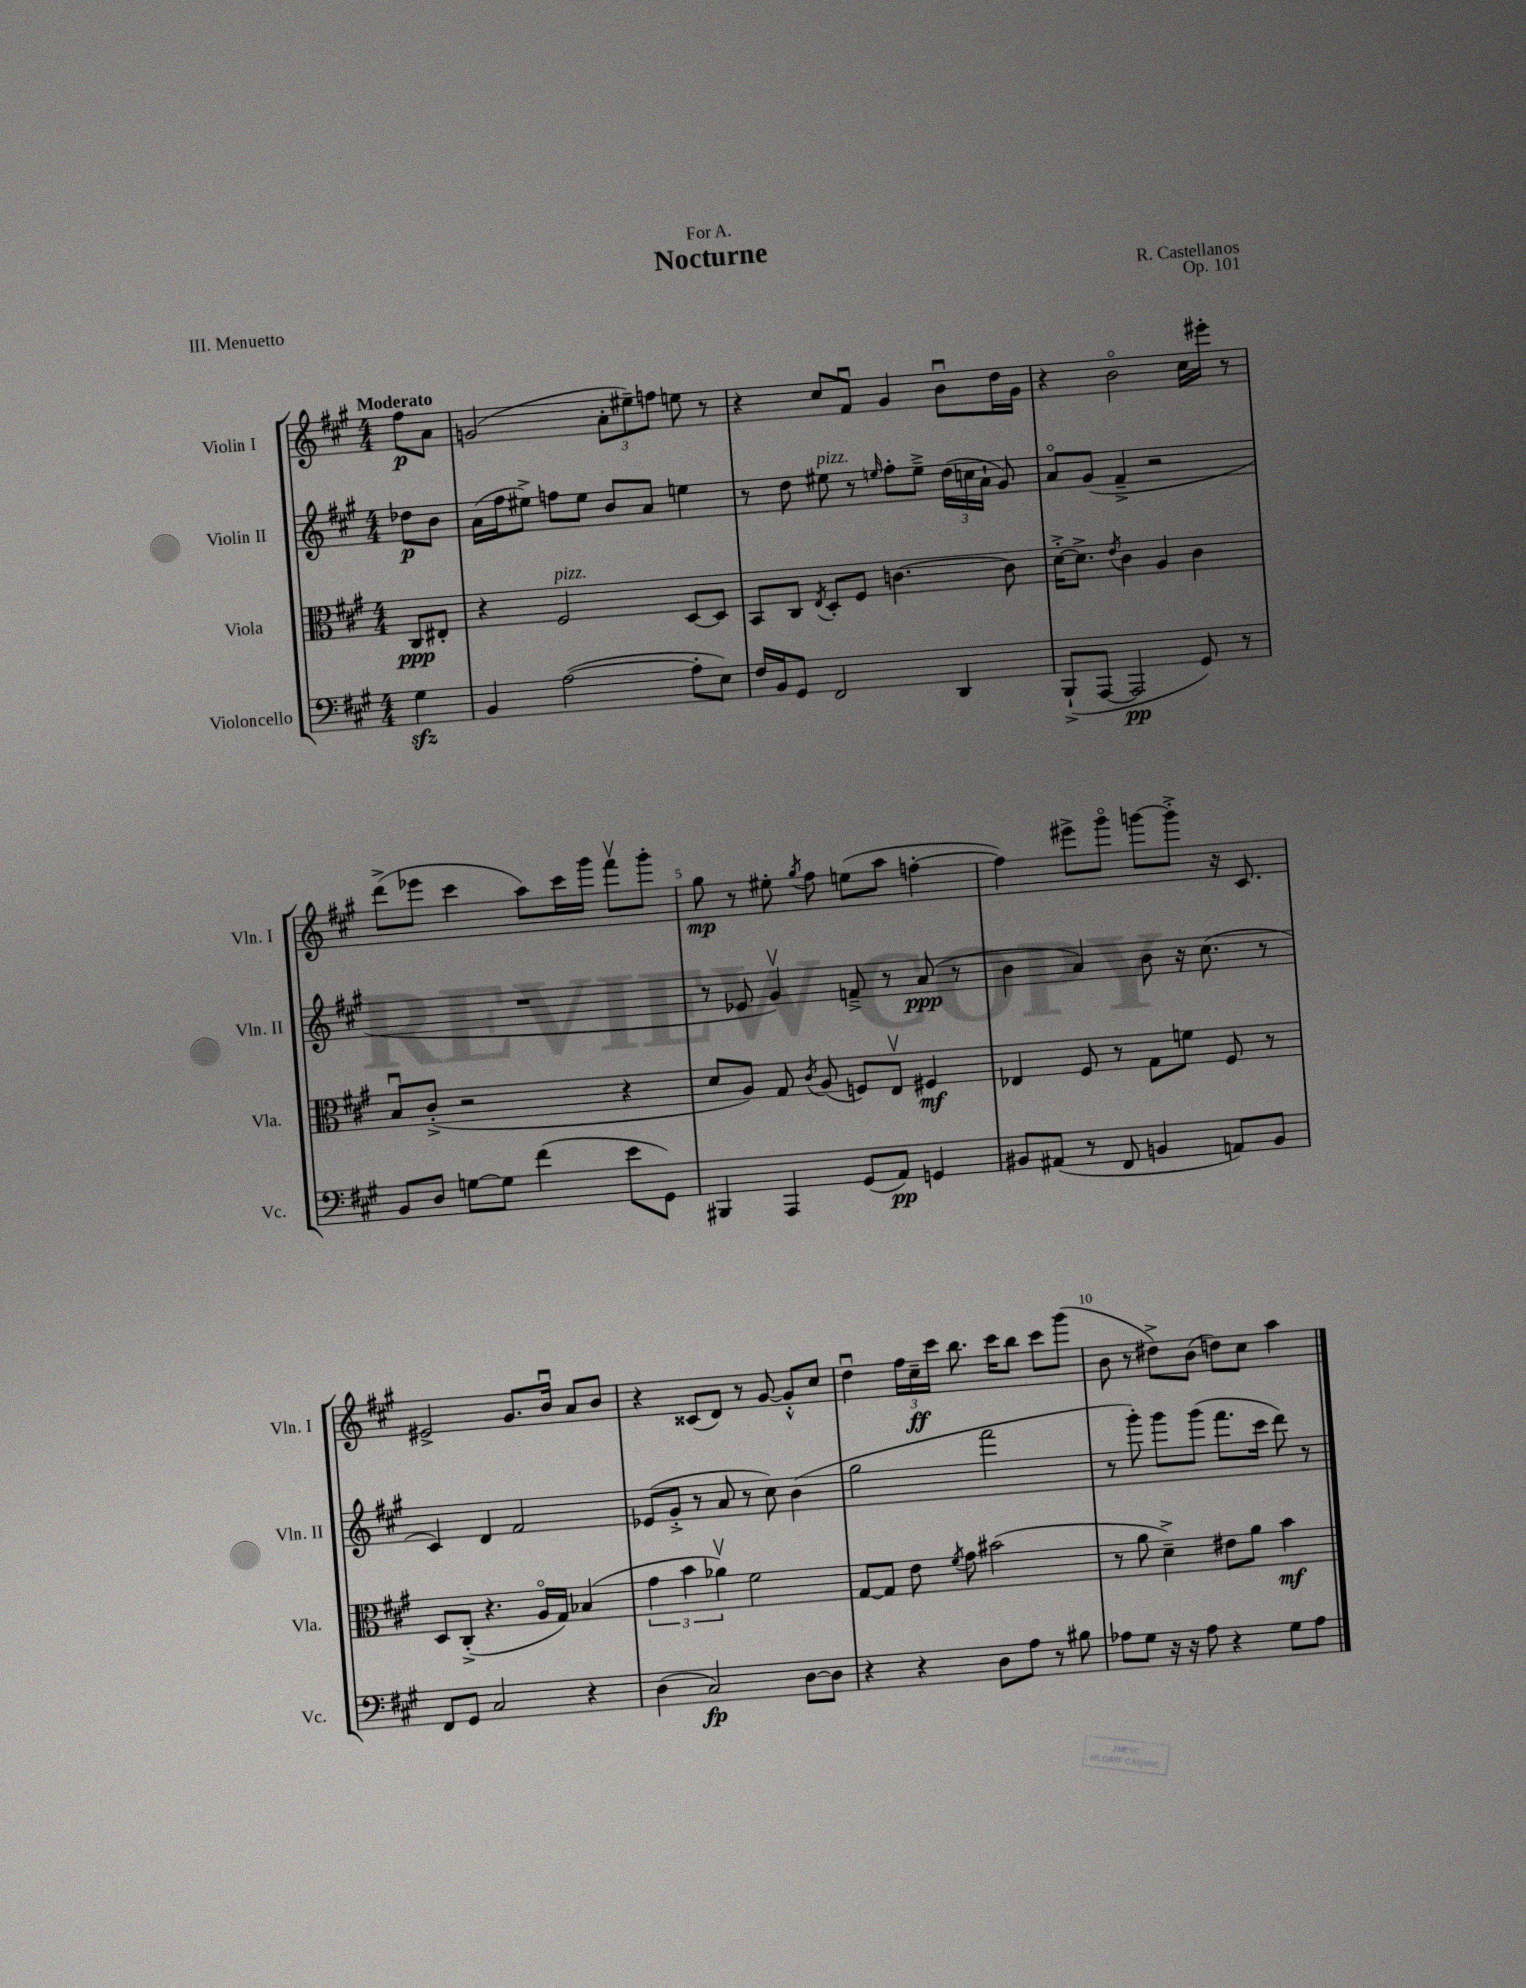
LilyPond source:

\header { title = "Nocturne" composer = "R. Castellanos" dedication = "For A." opus = "Op. 101" piece = "III. Menuetto" }
<<
\new StaffGroup <<
\new Staff = "s0" \with { instrumentName = "Violin I" shortInstrumentName = "Vln. I" } {
    \clef treble \key a \major \numericTimeSignature \time 4/4 \partial 4 \tempo "Moderato"
    \autoBeamOff fis''8[\p a'8] |
    g'2( \tuplet 3/2 { a'8[-. eis''8--) f''8] } e''8 r8 |
    r4 cis''8[ fis'8]\downbow gis'4 b'8[\downbow d''16 gis'16] |
    r4 b'2\flageolet cis''16[ eis'''16]-. r8 |
    d'''8[->( ees'''8] cis'''4 a''8[) cis'''16 gis'''16] fis'''8[\upbow gis'''8]-. |
    gis''8\mp r8 eis''8-. \acciaccatura { gis''8 } fis''8 e''8[( a''8] f''4~-. |
    f''4) eis'''8[-> gis'''8]\flageolet g'''8[~ g'''8]-.-> r16 cis'8. |
    eis'2-> gis'8.[ b'16]\downbow a'8[ b'8] |
    r4 cisis'8[( d'8]) r8 gis'8~ gis'8[-.-^ cis''8] |
    d''4\downbow \tuplet 3/2 { fis''16[ cis''16--\ff cis'''16] } b''8. cis'''16[ b''8] cis'''8[ gis'''8]( |
    b'8 r8 dis''8[->) b'8]( d''8[) cis''8] a''4 \bar "|." |
}
\new Staff = "s1" \with { instrumentName = "Violin II" shortInstrumentName = "Vln. II" } {
    \clef treble \key a \major \numericTimeSignature \time 4/4 \partial 4
    \autoBeamOff des''8[\p b'8] |
    a'16[( fis''16 eis''8]->) f''8[ eis''8] b'8[ a'8] e''4 |
    r8 d''8 eis''8^\markup { \italic "pizz." } r8 \grace { e''16 } fis''8[-. e''8]---> \tuplet 3/2 { d''16[( c''16 a'16]-! } gis'8) |
    a'8[\flageolet gis'8]( fis'4---> r2 |
    R1 |
    r8 ees'8 gis'4\upbow) f'8---> r8 a'8\ppp( r8 |
    b'4 a'4) b'8 r16 cis''8.( r8 |
    cis'4) d'4 fis'2 |
    ees'8[( gis'8]-.-> r8 a'8 r8 cis''8) b'4( |
    gis''2 fis'''2 |
    r8 gis'''8-.) gis'''8[ gis'''8]( fis'''8.[ cis'''16] d'''8) r8 \bar "|." |
}
\new Staff = "s2" \with { instrumentName = "Viola" shortInstrumentName = "Vla." } {
    \clef alto \key a \major \numericTimeSignature \time 4/4 \partial 4
    \autoBeamOff cis8[\ppp eis8]-. |
    r4 fis2^\markup { \italic "pizz." } d8[~ d8] |
    b,8[ cis8] \acciaccatura { e8 } d8[-. fis8] c'4.~ c'8 |
    d'16[~-.-> d'8.]-> \acciaccatura { e'8 } cis'4 a4 cis'4 |
    b8[\downbow cis'8]-.->( r2 r4 |
    d'8[ a8]) gis8 \acciaccatura { cis'8 } a8( f8[) e8]\upbow fis4\mf |
    ees4 fis8 r8 gis8[ f'8] fis8 r8 |
    d8[ cis8]-.->( r4. a16[\flageolet gis16]) bes4( |
    \tuplet 3/2 { gis'4 b'4 aes'4\upbow) } fis'2 |
    gis8[~ gis8] e'8 \acciaccatura { fis'8 } gis'8 bis'2( |
    r8 a'8 d'4--->) eis'8[ a'8] b'4\mf \bar "|." |
}
\new Staff = "s3" \with { instrumentName = "Violoncello" shortInstrumentName = "Vc." } {
    \clef bass \key a \major \numericTimeSignature \time 4/4 \partial 4
    \autoBeamOff gis4\sfz |
    b,4 a2~( a8[-. e8]) |
    fis16[ b,16 gis,8] fis,2 d,4 |
    b,,8[-!->( a,,8]~ a,,2\pp gis,8) r8 |
    b,8[ d8] g8[~ g8] fis'4( e'8[ gis,8]) |
    bis,,4 a,,4 gis,8[( a,8]\pp) g,4 |
    bis,8[ ais,8]( r8 fis,8 b,4 a,8[) b,8] |
    fis,8[ gis,8] cis2 r4 |
    d4( cis2\fp) d8[~ d8] |
    r4 r4 d8[ a8] r8 bis8 |
    aes8[ gis8] r16 r16 aes8 r4 gis8[ aes8] \bar "|." |
}
>>
>>
\layout { \context { \Score \override BarNumber.break-visibility = ##(#f #t #t) barNumberVisibility = #(every-nth-bar-number-visible 5) } }
